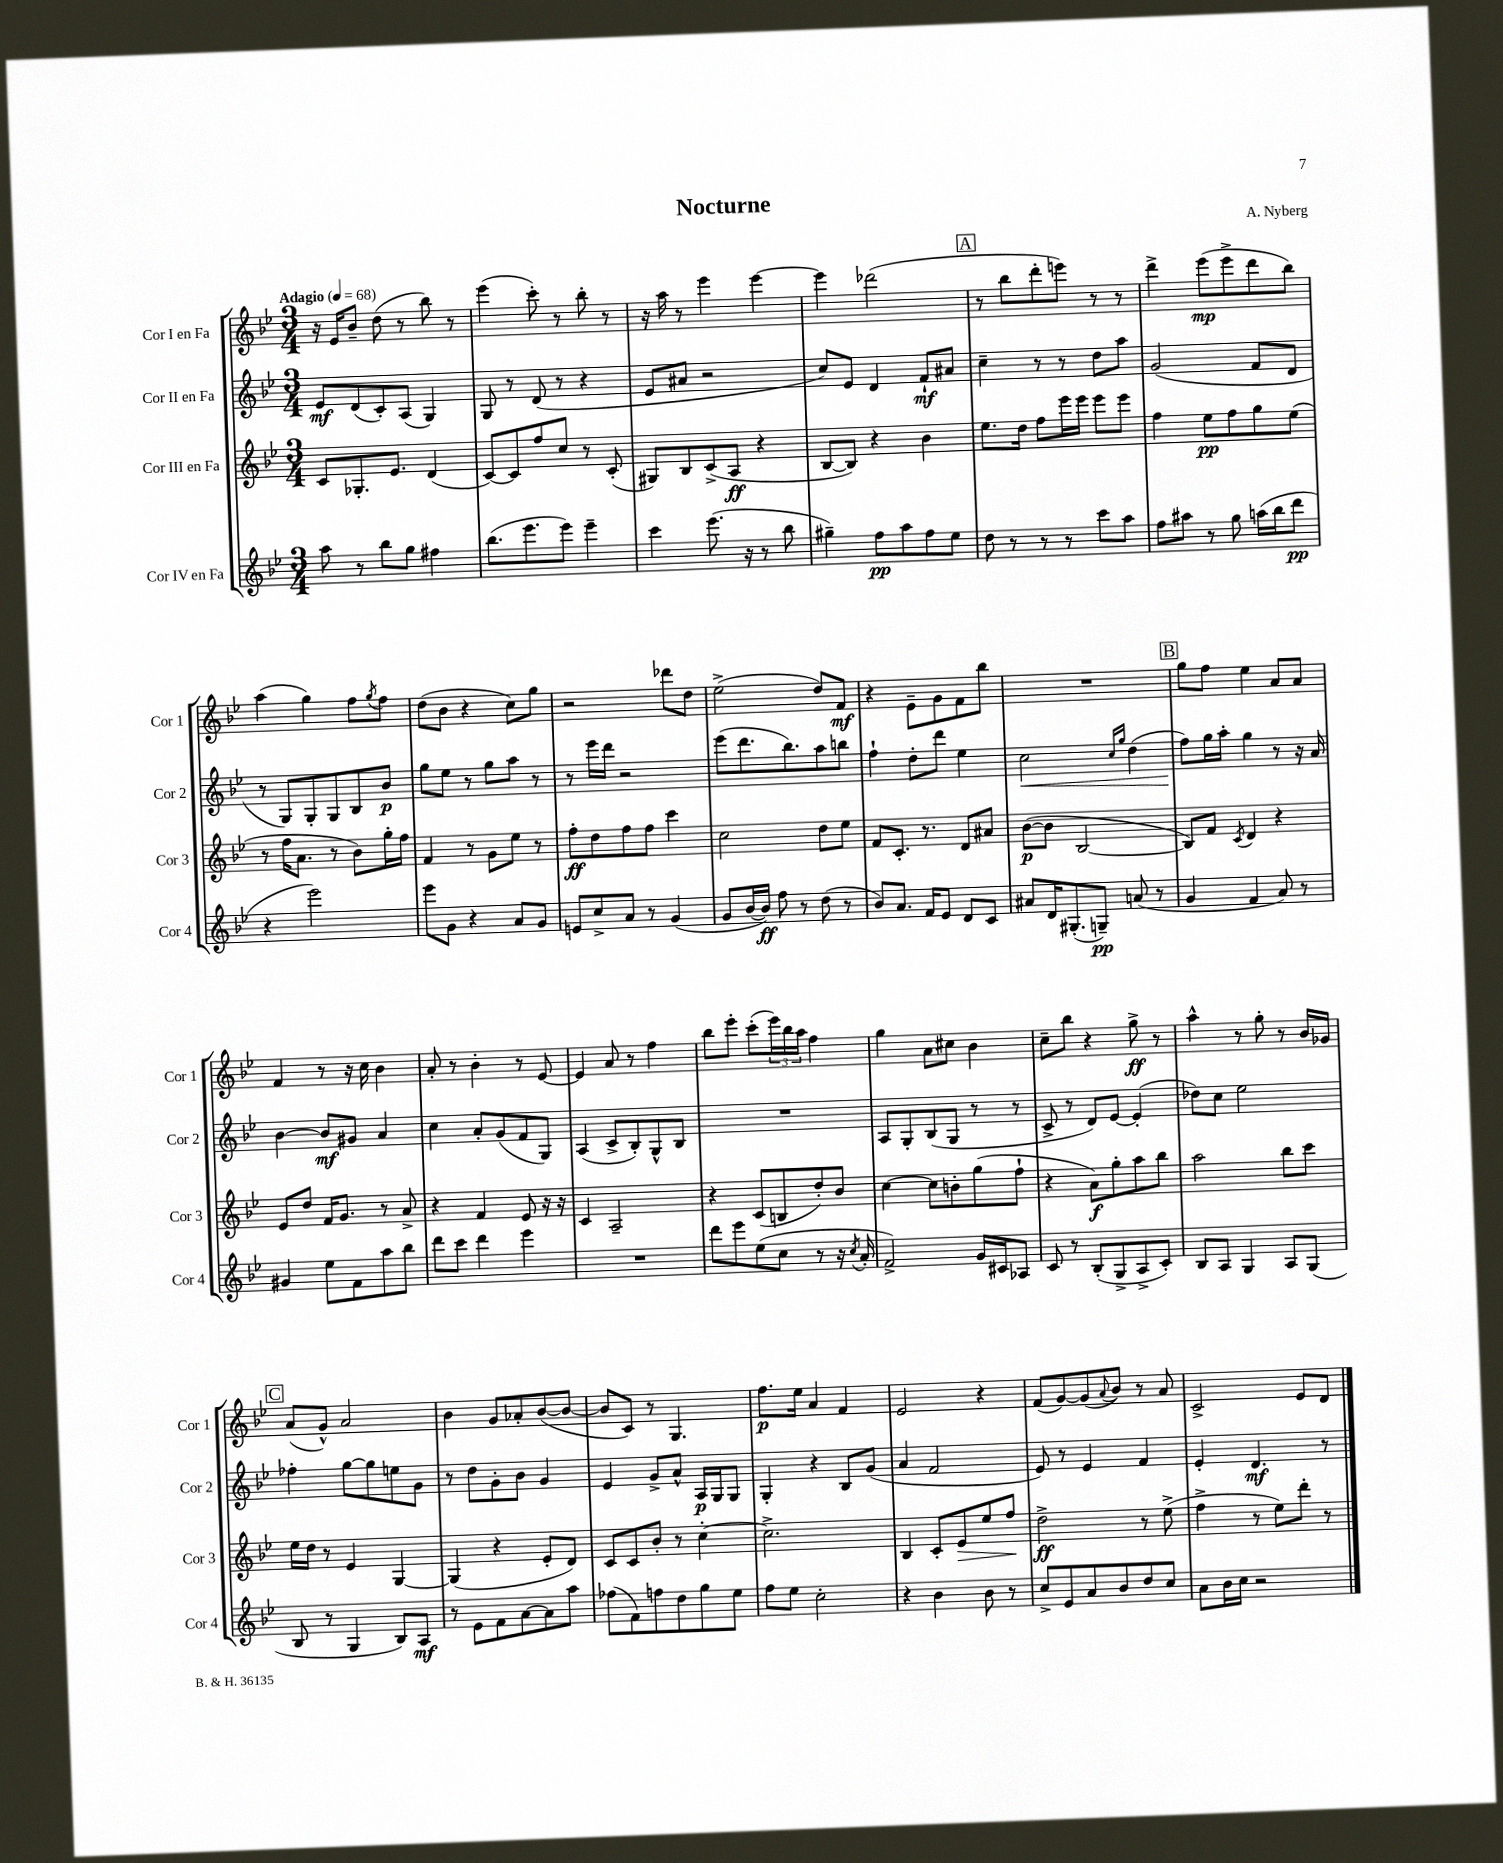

**kern	**kern	**kern	**kern
*staff4	*staff3	*staff2	*staff1
*clefG2	*clefG2	*clefG2	*clefG2
*k[b-e-]	*k[b-e-]	*k[b-e-]	*k[b-e-]
*M3/4	*M3/4	*M3/4	*M3/4
*MM68	*MM68	*MM68	*MM68
8aa	8c	8e-	16r
.	.	.	16e-
8r	8.G-'	(8d	8b-~
8bb-	.	8c')	(8dd
.	8.e-	.	.
8gg	.	(8A	8r
4ff#	(4d	4G)	8bb-)
.	.	.	8r
=	=	=	=
(8.bb-	[8c)	8G	(4eee-
.	8c]	8r	.
8.eee-	.	.	.
.	8ff	(8d	8ccc')
8eee-)	8cc	8r	8r
4eee-~	8r	4r	8bb-'
.	(8c'	.	8r
=	=	=	=
4ccc	8G#)	8e-	16r
.	.	.	16aa
.	8B-	8a#	8r
(8.eee-	(8c^	2r	4eee-
.	8A	.	.
16r	.	.	.
8r	4r	.	[4eee-
8bb-	.	.	.
=	=	=	=
4gg#~)	[8B-	8cc)	4eee-]
.	8B-])	8e-	.
8ff	4r	4d	(2ddd-
8aa	.	.	.
8ff	4b-	8f`	.
8ee-	.	8a#	.
=	=	=	=
8dd	8.ee-	4cc~	8r
8r	.	.	8bb-
.	16dd	.	.
8r	8ff	8r	8ddd'
8r	16eee-	8r	8eee)
.	16eee-	.	.
8ccc	8eee-	8dd	8r
8aa	8eee-	8aa	8r
=	=	=	=
8ff	4ff	(2g	4ddd^
8aa#	.	.	.
8r	8ee-	.	(8eee-
8gg	8ff	.	8eee-^
(16aa	8gg	8f	8ddd
16bb-	.	.	.
8ddd	(8ee-	8d	8bb-)
=	=	=	=
4r	8r	8r	(4aa
.	16ff	8G)	.
.	8.a	.	.
2eee-)	.	8G'	4gg)
.	8r	8G	.
.	8b-)	8B-	8ff
.	.	.	8qgg
.	16gg'	8b-	8ff
.	16ff	.	.
=	=	=	=
8eee-	4f	8gg	(8dd
8g	.	8ee-	8b-
4r	8r	8r	4r
.	8g	8gg	.
8a	8ee-	8aa	8cc)
8g	8r	8r	8gg
=	=	=	=
8e	8ff'	8r	2r
8cc^	8dd	16eee-	.
.	.	16ddd	.
8a	8ff	2r	.
8r	8ff	.	.
(4g	4ccc	.	8ddd-
.	.	.	8dd
=	=	=	=
8g	2cc	(8eee-	(2ee-^
[16b-	.	8.ddd	.
16b-])	.	.	.
8ff	.	.	.
.	.	8.bb-)	.
8r	.	.	.
(8dd	8dd	8aa	8dd)
8r	8ee-	8bb	8f
=	=	=	=
8b-)	8f	4ff`	4r
8.a	8.c'	.	.
.	.	8dd'	8e-~
16f	8.r	.	.
8e-	.	8ddd	8g
8d	8d	4ee-	8f
8c	8a#	.	8bb-
=	=	=	=
8a#	([8b-	2cc	2.r
16d	8b-]	.	.
(8.G#'	.	.	.
.	[2B-	.	.
8G~)	.	.	.
.	.	16qqcc	.
.	.	16qqgg	.
(8a	.	(4dd	.
8r	.	.	.
=	=	=	=
4g	8B-])	8ff)	8gg
.	8f	16gg	8ff
.	.	16aa'	.
.	8qc	.	.
4f	4d	4gg	4ee-
8a)	4r	8r	8a
8r	.	16r	8a
.	.	16a	.
=	=	=	=
4g#	8e-	[4b-	4f
.	8dd	.	.
8ee-	16f	8b-]	8r
.	8.g	.	.
8f	.	8g#	16r
.	.	.	16cc
8aa	8r	4a	4b-
8bb-	8a^	.	.
=	=	=	=
8ddd	4r	4cc	8a'
8ccc	.	.	8r
4ddd	4f	8a'	4b-'
.	.	(8g	.
4eee-	8e-	8f	8r
.	16r	8G)	[8e-
.	16r	.	.
=	=	=	=
2.r	4c	(4A	4e-]
.	2A~	8c^	8a
.	.	8B-')	8r
.	.	8G^^	4ff
.	.	8B-	.
=	=	=	=
8ddd	4r	2.r	8bb-
8eee-	.	.	8eee-'
(8ee-	(8c	.	(8ccc'
8cc	8B	.	24eee-)
.	.	.	24bb-
.	.	.	24aa
8r	8dd')	.	4ff
16r	8b-	.	.
8qcc	.	.	.
16a'	.	.	.
=	=	=	=
2f^)	[4cc	8A	4gg
.	.	8G'	.
.	8cc]	(8B-	8a
.	8b'	8G	8cc#
16g	(8gg	8r	4b-
16c#	.	.	.
8A-	8ff`	8r	.
=	=	=	=
8c	4r	8c^	8cc~
8r	.	8r	8bb-
(8B-'	8a)	8d)	4r
8G^	8gg'	[8e-	.
8A^	8aa	(4e-']	8gg^
8c')	8bb-	.	8r
=	=	=	=
8B-	2aa	8dd-)	4aa^^
8A	.	8cc	.
4G	.	2ee-	8r
.	.	.	8gg'
8A	8bb-	.	8r
(8G	8ccc	.	16b-
.	.	.	16g-
=	=	=	=
8B-	16ee-	4ff-'	(8a
.	16dd	.	.
8r	8r	.	8g^^)
4G	4e-	[8gg	2a
.	.	8gg]	.
8B-)	[4G	8ee	.
8A	.	8g	.
=	=	=	=
8r	(4G]	8r	4b-
8e-	.	8dd	.
8f	4r	8g'	8g
[8a	.	8b-	8a-'
8a]	8e-'	4g	([8b-
8aa	8d)	.	8b-_
=	=	=	=
(8ff-	8c	4e-	8b-]
8f)	8c	.	8c)
8ff	8b-'	8g^	8r
8dd	8r	8a^^	4.G
8gg	[4cc'	16A	.
.	.	16G	.
8ee-	.	8G	.
=	=	=	=
8ff	2.cc^]	4G'	8.ff
8ee-	.	.	.
.	.	.	16ee-
2cc'	.	4r	4a
.	.	8B-	4f
.	.	(8g	.
=	=	=	=
4r	4B-	4a	2e-
4b-	8c'	2f	.
.	8e-	.	.
8b-	8ee-	.	4r
8r	8ff	.	.
=	=	=	=
8cc^	2dd^	8e-)	(8f
8e-	.	8r	[8g)
8a	.	4e-	(8g]
.	.	.	8qqa
8b-	.	.	8b-)
8dd	8r	4f	8r
8cc	(8ee-^	.	8a
=	=	=	=
8a	4ff^	4e-'	2c^
16b-	.	.	.
16cc	.	.	.
2r	8r	4.d	.
.	8ee-)	.	.
.	8ddd'	.	8e-
.	8r	8r	8d
==	==	==	==
*-	*-	*-	*-
